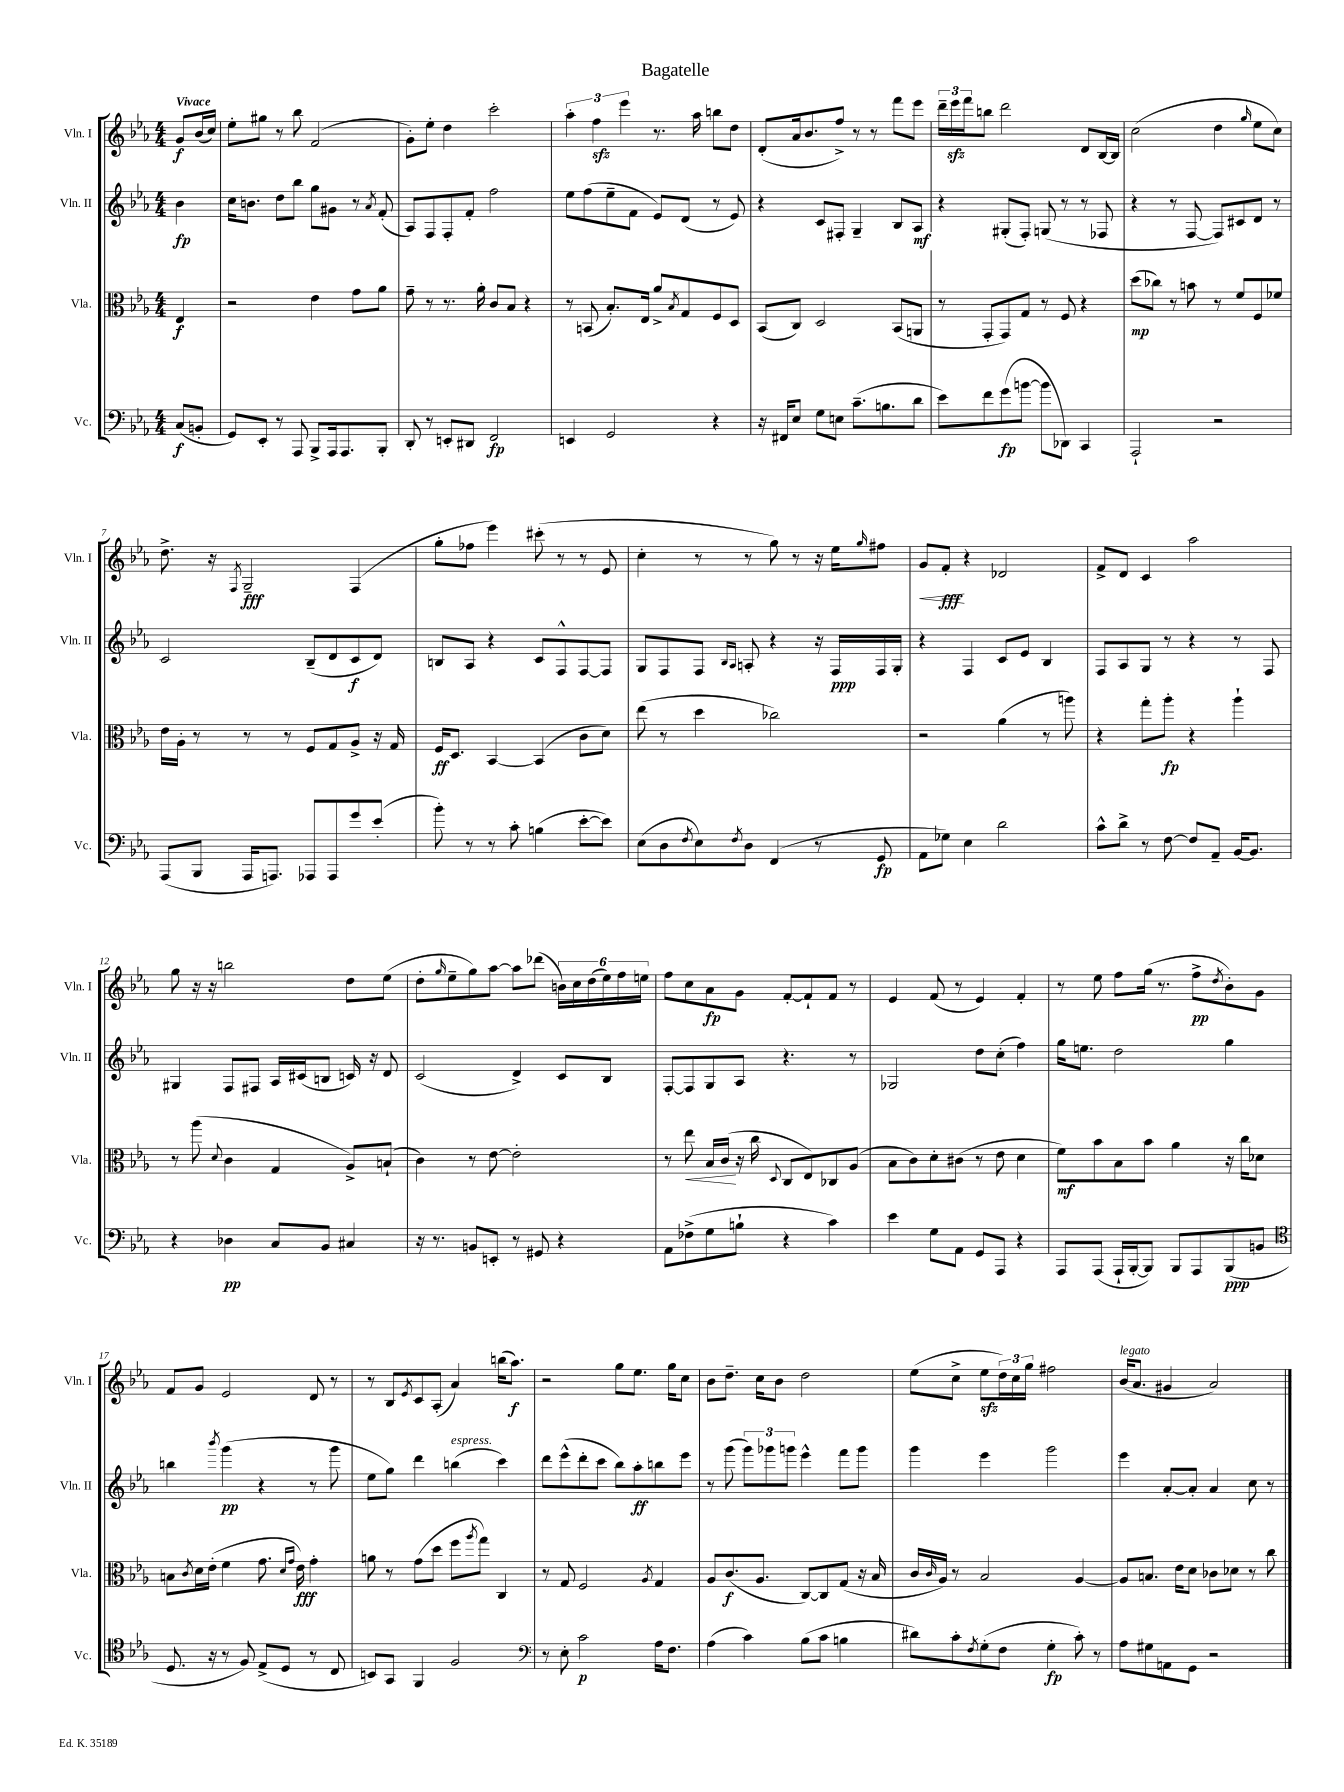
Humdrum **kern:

**kern	**dynam	**kern	**dynam	**kern	**dynam	**kern	**dynam
*part4	*part4	*part3	*part3	*part2	*part2	*part1	*part1
*staff4	*staff4	*staff3	*staff3	*staff2	*staff2	*staff1	*staff1
*I"Vc.	*	*I"Vla.	*	*I"Vln. II	*	*I"Vln. I	*
*I'Vc.	*	*I'Vla.	*	*I'Vln. II	*	*I'Vln. I	*
*clefF4	*	*clefC3	*	*clefG2	*	*clefG2	*
*k[b-e-a-]	*	*k[b-e-a-]	*	*k[b-e-a-]	*	*k[b-e-a-]	*
*M4/4	*	*M4/4	*	*M4/4	*	*M4/4	*
=	=	=	=	=	=	=	=
!	!	!	!	!	!	!LO:TX:a:B:t=Vivace	!
(8C/L	f	4E-/	f	4b-\	fp	8g/L	f
8BBn'/J	.	.	.	.	.	(16b-/L	.
.	.	.	.	.	.	16cc/JJ)	.
=1	=1	=1	=1	=1	=1	=1	=1
8GG/L)	.	2r	.	16cc\KL	.	8ee-'\L	.
.	.	.	.	8.bn\J	.	.	.
8EE-'/J	.	.	.	.	.	8gg#X\J	.
8r	.	.	.	8dd\L	.	8r	.
8AAA-/	.	.	.	8bb-\J	.	8bb-\	.
8BBB-^/L	.	4e-\	.	8gg\L	.	(2f/	.
16AAA-/k	.	.	.	8g#X\J	.	.	.
8.AAA-/	.	.	.	.	.	.	.
.	.	8g\L	.	8r	.	.	.
.	.	.	.	8qa-/	.	.	.
8BBB-'/J	.	8a-\J	.	(8f'/	.	.	.
=2	=2	=2	=2	=2	=2	=2	=2
8DD'/	.	8g~\	.	8A-/L)	.	8g'\L)	.
8r	.	8r	.	8F/	.	8ee-'\J	.
8EEn'/L	.	8.r	.	8F'/	.	4dd\	.
8DD#X/J	.	.	.	8f'/J	.	.	.
.	.	16a-'\	.	.	.	.	.
2FF/	fp	8c/L	.	2ff\	.	2ccc'\	.
.	.	8B-/J	.	.	.	.	.
.	.	4r	.	.	.	.	.
=3	=3	=3	=3	=3	=3	=3	=3
4EEn/	.	8r	.	8ee-\L	.	6aa-'\	.
.	.	(8BBn/	.	(8ff\	.	.	.
.	.	.	.	.	.	6ffzz\	.
2GG/	.	8.B-'/L)	.	8ee-~\	.	.	.
.	.	.	.	.	.	6eee-\	.
.	.	.	.	8f\J	.	.	.
.	.	16E-/Jk	.	.	.	.	.
.	.	8a-^/L	.	8e-/L)	.	8.r	.
.	.	8qB-/	.	.	.	.	.
.	.	8G/	.	(8d/J	.	.	.
.	.	.	.	.	.	16aa-\	.
4r	.	8F/	.	8r	.	8bbn\L	.
.	.	8D/J	.	8e-/)	.	8dd\J	.
=4	=4	=4	=4	=4	=4	=4	=4
16r	.	(8BB-/L	.	4r	.	(8d'/L	.
16FF#X/KL	.	.	.	.	.	.	.
8E-/J	.	8C/J)	.	.	.	16a-/k	.
.	.	.	.	.	.	8.b-/	.
8G\L	.	2D/	.	8c/L	.	.	.
8En\J	.	.	.	8F#X'/J	.	8ff^/J)	.
(8.c~\L	.	.	.	4G~/	.	8r	.
.	.	.	.	.	.	8r	.
8.Bn\	.	.	.	.	.	.	.
.	.	(8BB-/L	.	8B-/L	.	8fff\L	.
8d\J	.	8AAn/J	.	8A-/J	mf	8eee-\J	.
=5	=5	=5	=5	=5	=5	=5	=5
8e-\L)	.	8r	.	4r	.	24ddd~\LL	.
.	.	.	.	.	.	24eee-zz\	.
.	.	.	.	.	.	24fff\J	.
8f\	.	8GG'/L	.	.	.	8bbn\J	.
(8g\	fp	8GG/)	.	(8G#X'/L	.	2ddd\	.
[8bn\J	.	8G/J	.	8F'/J)	.	.	.
8b\L]	.	8r	.	(8Gn/	.	.	.
8DD-X\J)	.	8F/	.	8r	.	.	.
4CC/	.	4r	.	8r	.	8d/L	.
.	.	.	.	8F-X/	.	[16B-/L	.
.	.	.	.	.	.	16B-/JJ]	.
=6	=6	=6	=6	=6	=6	=6	=6
2AAA-`/	.	(8dd\L	mp	4r	.	(2cc\	.
.	.	8cc-X\J)	.	.	.	.	.
.	.	8r	.	8r	.	.	.
.	.	8bn\	.	[8F/	.	.	.
2r	.	8r	.	8F/L])	.	4dd\	.
.	.	8f/L	.	8c#X/	.	.	.
.	.	.	.	.	.	16qqgg/	.
.	.	8F/	.	8d/J	.	8ee-\L	.
.	.	8f-X/J	.	8r	.	8cc\J)	.
!!LO:LB:g=z
=7	=7	=7	=7	=7	=7	=7	=7
(8AAA-/L	.	16e-\LL	.	2c/	.	8.dd^\	.
.	.	16A-'\JJ	.	.	.	.	.
8BBB-/J	.	8r	.	.	.	.	.
.	.	.	.	.	.	16r	.
.	.	.	.	.	.	8qF/	.
16AAA-/KL	.	8r	.	.	.	2G~/	fff
8.AAAn/J)	.	.	.	.	.	.	.
.	.	8r	.	.	.	.	.
8AAA-X/L	.	8F/L	.	(8B-~/L	.	.	.
8AAA-/	.	8G/	.	8d/	.	.	.
8g/	.	8A-^/J	.	8c/	f	(4F/	.
(8e-'/J	.	16r	.	8d/J)	.	.	.
.	.	16G/	.	.	.	.	.
=8	=8	=8	=8	=8	=8	=8	=8
8b-'\)	.	16F/KL	ff	8Bn/L	.	8gg'\L	.
.	.	8.D/J	.	.	.	.	.
8r	.	.	.	8A-/J	.	8ff-X\J	.
8r	.	[4BB-/	.	4r	.	4eee-\)	.
8c'\	.	.	.	.	.	.	.
(4Bn\	.	(4BB-/]	.	8c/L	.	(8ccc#X'\	.
.	.	.	.	8F^^/	.	8r	.
[8e-'\L	.	8c\L	.	[8F/	.	8r	.
8e-\J])	.	8d\J)	.	8F/J]	.	8e-/	.
=9	=9	=9	=9	=9	=9	=9	=9
(8E-\L	.	(8ee-\	.	8G/L	.	4cc'\	.
8D\	.	8r	.	8F/	.	.	.
8qF/	.	.	.	.	.	.	.
8E-\)	.	4dd\	.	8F/J	.	8r	.
.	.	.	.	16qqB-/LL	.	.	.
8qF/	.	.	.	16qqA-/JJ	.	.	.
8D\J	.	.	.	8An'/	.	8r	.
(4FF/	.	2cc-X\)	.	4r	.	8gg\)	.
.	.	.	.	.	.	8r	.
8r	.	.	.	16r	.	16r	.
.	.	.	.	16F/LL	ppp	16ee-\KL	.
.	.	.	.	.	.	16qqgg/	.
8GG/	fp	.	.	16F/	.	8ff#X\J	.
.	.	.	.	16G'/JJ	.	.	.
=10	=10	=10	=10	=10	=10	=10	=10
!	!	!	!	!	!	!	!LO:HP:b
8AA-\L	.	2r	.	4r	.	8g/L	<
8G-X\J)	.	.	.	.	.	8f'/J	fff
4E-\	.	.	.	4F/	.	4r	[
2d\	.	(4a-\	.	8c/L	.	2d-X/	.
.	.	.	.	8e-/J	.	.	.
.	.	8r	.	4B-/	.	.	.
.	.	8aan\)	.	.	.	.	.
=11	=11	=11	=11	=11	=11	=11	=11
8c^^\L	.	4r	.	8F/L	.	8f^/L	.
8d^\J	.	.	.	8A-/	.	8d/J	.
8r	.	8gg'\L	.	8G/J	.	4c/	.
[8F\	.	8aa-'\J	fp	8r	.	.	.
8F/L]	.	4r	.	4r	.	2aa-\	.
8AA-~/J	.	.	.	.	.	.	.
[16BB-/KL	.	4aa-`\	.	8r	.	.	.
8.BB-/J]	.	.	.	.	.	.	.
.	.	.	.	8F/	.	.	.
!!LO:LB:g=z
=12	=12	=12	=12	=12	=12	=12	=12
4r	.	8r	.	4G#X/	.	8gg\	.
.	.	(8aa-\	.	.	.	16r	.
.	.	.	.	.	.	16r	.
.	.	8qqd/	.	.	.	.	.
4D-X\	pp	4c\	.	8F/L	.	2bbn\	.
.	.	.	.	8F#X/J	.	.	.
8C/L	.	4G/	.	16A-/LL	.	.	.
.	.	.	.	(16c#X/J	.	.	.
8BB-/J	.	.	.	8Bn/J	.	.	.
4C#X/	.	8A-^/L)	.	16cn/)	.	8dd\L	.
.	.	.	.	16r	.	.	.
.	.	(8Bn`/J	.	8d/	.	(8ee-\J	.
=13	=13	=13	=13	=13	=13	=13	=13
16r	.	4c\)	.	(2c/	.	8dd'\L	.
8.r	.	.	.	.	.	.	.
.	.	.	.	.	.	16qqgg/	.
.	.	.	.	.	.	8ee-~\	.
8BBn/L	.	8r	.	.	.	8gg\)	.
8EEn'/J	.	[8e-\	.	.	.	[8aa-\J	.
8r	.	2e-'\]	.	4d^/)	.	8aa-\L]	.
8GG#X/	.	.	.	.	.	(8ddd-X\J	.
4r	.	.	.	8c/L	.	24bn\LL)	.
.	.	.	.	.	.	24cc\	.
.	.	.	.	.	.	(24dd\	.
.	.	.	.	8B-/J	.	24ee-\)	.
.	.	.	.	.	.	24ff\	.
.	.	.	.	.	.	24een\JJ	.
=14	=14	=14	=14	=14	=14	=14	=14
8AA-\L	.	8r	.	[8F'/L	.	8ff\L	.
!	!	!	!LO:HP:b	!	!	!	!
(8F-X^\	.	8ee-\	<	8F/]	.	8cc\	.
8G\	.	16B-/LL	.	8G/	.	8a-\	fp
.	.	(16c/JJ	.	.	.	.	.
8Bn`\J	.	16r	[	8A-/J	.	8g\J	.
.	.	16cc\	.	.	.	.	.
.	.	8qqD/	.	.	.	.	.
4r	.	8C/L	.	4.r	.	[8f'/L	.
.	.	8E-/)	.	.	.	8f`/]	.
4c\)	.	8C-X/	.	.	.	8f/J	.
.	.	(8A-/J	.	8r	.	8r	.
=15	=15	=15	=15	=15	=15	=15	=15
4e-\	.	8B-\L	.	2G-X/	.	4e-/	.
.	.	8c\)	.	.	.	.	.
8G\L	.	8d'\	.	.	.	(8f/	.
8AA-\J	.	(8c#X\J	.	.	.	8r	.
8GG/L	.	8r	.	8dd\L	.	4e-/)	.
8AAA-/J	.	8e-\	.	(8cc'\J	.	.	.
4r	.	4d\	.	4ff\)	.	4f'/	.
=16	=16	=16	=16	=16	=16	=16	=16
8AAA-/L	.	8f\L)	mf	16gg\KL	.	8r	.
.	.	.	.	8.een\J	.	.	.
(8AAA-/J	.	8b-\	.	.	.	8ee-\	.
16AAA-`/LL	.	8B-\	.	2dd\	.	8ff\L	.
[16BBB-'/J	.	.	.	.	.	.	.
8BBB-/J])	.	8b-\J	.	.	.	(16gg\Jk	.
.	.	.	.	.	.	8.r	.
8BBB-/L	.	4a-\	.	.	.	.	.
8AAA-/	.	.	.	.	.	8ff^\L	pp
.	.	.	.	.	.	8qdd/	.
(8BBB-/	ppp	16r	.	4gg\	.	8b-'\)	.
.	.	16cc\KL	.	.	.	.	.
8BBn/J	.	8d-X\J	.	.	.	8g\J	.
!!LO:LB:g=z
=17	=17	=17	=17	=17	=17	=17	=17
*clefC4	*	*	*	*	*	*	*
8.D/	.	8Bn\L	.	4bbn\	.	8f/L	.
.	.	8qc/	.	.	.	.	.
.	.	16d\L	.	.	.	8g/J	.
16r	.	(16e-'\JJ	.	.	.	.	.
.	.	.	.	8qbbb-/	.	.	.
8r	.	4f\	.	(4ggg\	pp	2e-/	.
8F/)	.	.	.	.	.	.	.
(8E-^/L	.	8.g\	.	4r	.	.	.
8D/J	.	.	.	.	.	.	.
.	.	16qqd/LL	.	.	.	.	.
.	.	16qqg/JJ	.	.	.	.	.
.	.	16e-\)	fff	.	.	.	.
8r	.	4g'\	.	8r	.	8d/	.
8C/	.	.	.	8ggg\	.	8r	.
=18	=18	=18	=18	=18	=18	=18	=18
8BBn/L)	.	8an\	.	8ee-\L	.	8r	.
8GG/J	.	8r	.	8gg\J)	.	8B-/L	.
.	.	.	.	.	.	8qe-/	.
4FF/	.	(8g\L	.	4ddd\	.	8c/	.
.	.	8dd\J	.	.	.	(8A-'/J	.
!	!	!	!	!LO:TX:a:i:t=espress.	!	!	!
2F/	.	8ff\L	.	(4bbn\	.	4a-/)	.
.	.	8qaa-/	.	.	.	.	.
.	.	8gg\J)	.	.	.	.	.
.	.	4C/	.	4ccc\)	.	(16bbn\KL	.
.	.	.	.	.	.	8.aa-\J)	f
=19	=19	=19	=19	=19	=19	=19	=19
*clefF4	*	*	*	*	*	*	*
8r	.	8r	.	8ddd\L	.	2r	.
8E-'\	.	8G/	.	(8eee-^^\	.	.	.
2c\	p	2F/	.	8ddd'\	.	.	.
.	.	.	.	8ccc\J	.	.	.
.	.	.	.	8bb-\L)	.	8gg\L	.
.	.	.	.	8aa-'\	ff	8.ee-\J	.
.	.	8qA-/	.	.	.	.	.
16A-\KL	.	4G/	.	8bbn\	.	.	.
8.F\J	.	.	.	.	.	16gg\KL	.
.	.	.	.	8eee-\J	.	8cc\J	.
=20	=20	=20	=20	=20	=20	=20	=20
(4A-\	.	8A-/L	.	8r	.	8b-\L	.
.	.	(8.c/	f	(8ggg\	.	8.dd~\J	.
4c\)	.	.	.	12ggg\L)	.	.	.
.	.	8.A-/J	.	.	.	16cc\KL	.
.	.	.	.	12ggg-X\	.	.	.
.	.	.	.	.	.	8b-\J	.
.	.	.	.	12gggn\J	.	.	.
(8B-\L	.	[8C/L)	.	4eee-^^\	.	2dd\	.
8c\J	.	8C/]	.	.	.	.	.
4Bn\	.	(8G/J	.	8fff\L	.	.	.
.	.	16r	.	8ggg\J	.	.	.
.	.	16B-/	.	.	.	.	.
=21	=21	=21	=21	=21	=21	=21	=21
8d#X\L)	.	16c/LL	.	4ggg\	.	(8ee-\L	.
.	.	16qqc/	.	.	.	.	.
.	.	16A-/JJ)	.	.	.	.	.
8c'\	.	8r	.	.	.	8cc^\J	.
8qF/	.	.	.	.	.	.	.
(8G'\	.	2B-/	.	4eee-\	.	8ee-zz\L	.
8F\J	.	.	.	.	.	24dd\L)	.
.	.	.	.	.	.	24cc\	.
.	.	.	.	.	.	24gg\JJ	.
4G'\	fp	.	.	2ggg\	.	2ff#X\	.
8c'\)	.	[4A-/	.	.	.	.	.
8r	.	.	.	.	.	.	.
=22	=22	=22	=22	=22	=22	=22	=22
!	!	!	!	!	!	!LO:TX:a:i:t=legato	!
8A-\L	.	8A-/L]	.	4eee-\	.	(16b-/KL	.
.	.	.	.	.	.	8.a-/J	.
8G#X\	.	8.Bn/J	.	.	.	.	.
8AAn\	.	.	.	[8a-'/L	.	4g#X/	.
.	.	16e-\KL	.	.	.	.	.
8GG\J	.	8d\J	.	8a-'/J]	.	.	.
2r	.	8c-X\L	.	4a-/	.	2a-/)	.
.	.	8d-X\J	.	.	.	.	.
.	.	8r	.	8cc\	.	.	.
.	.	8cc\	.	8r	.	.	.
==	==	==	==	==	==	==	==
*-	*-	*-	*-	*-	*-	*-	*-
